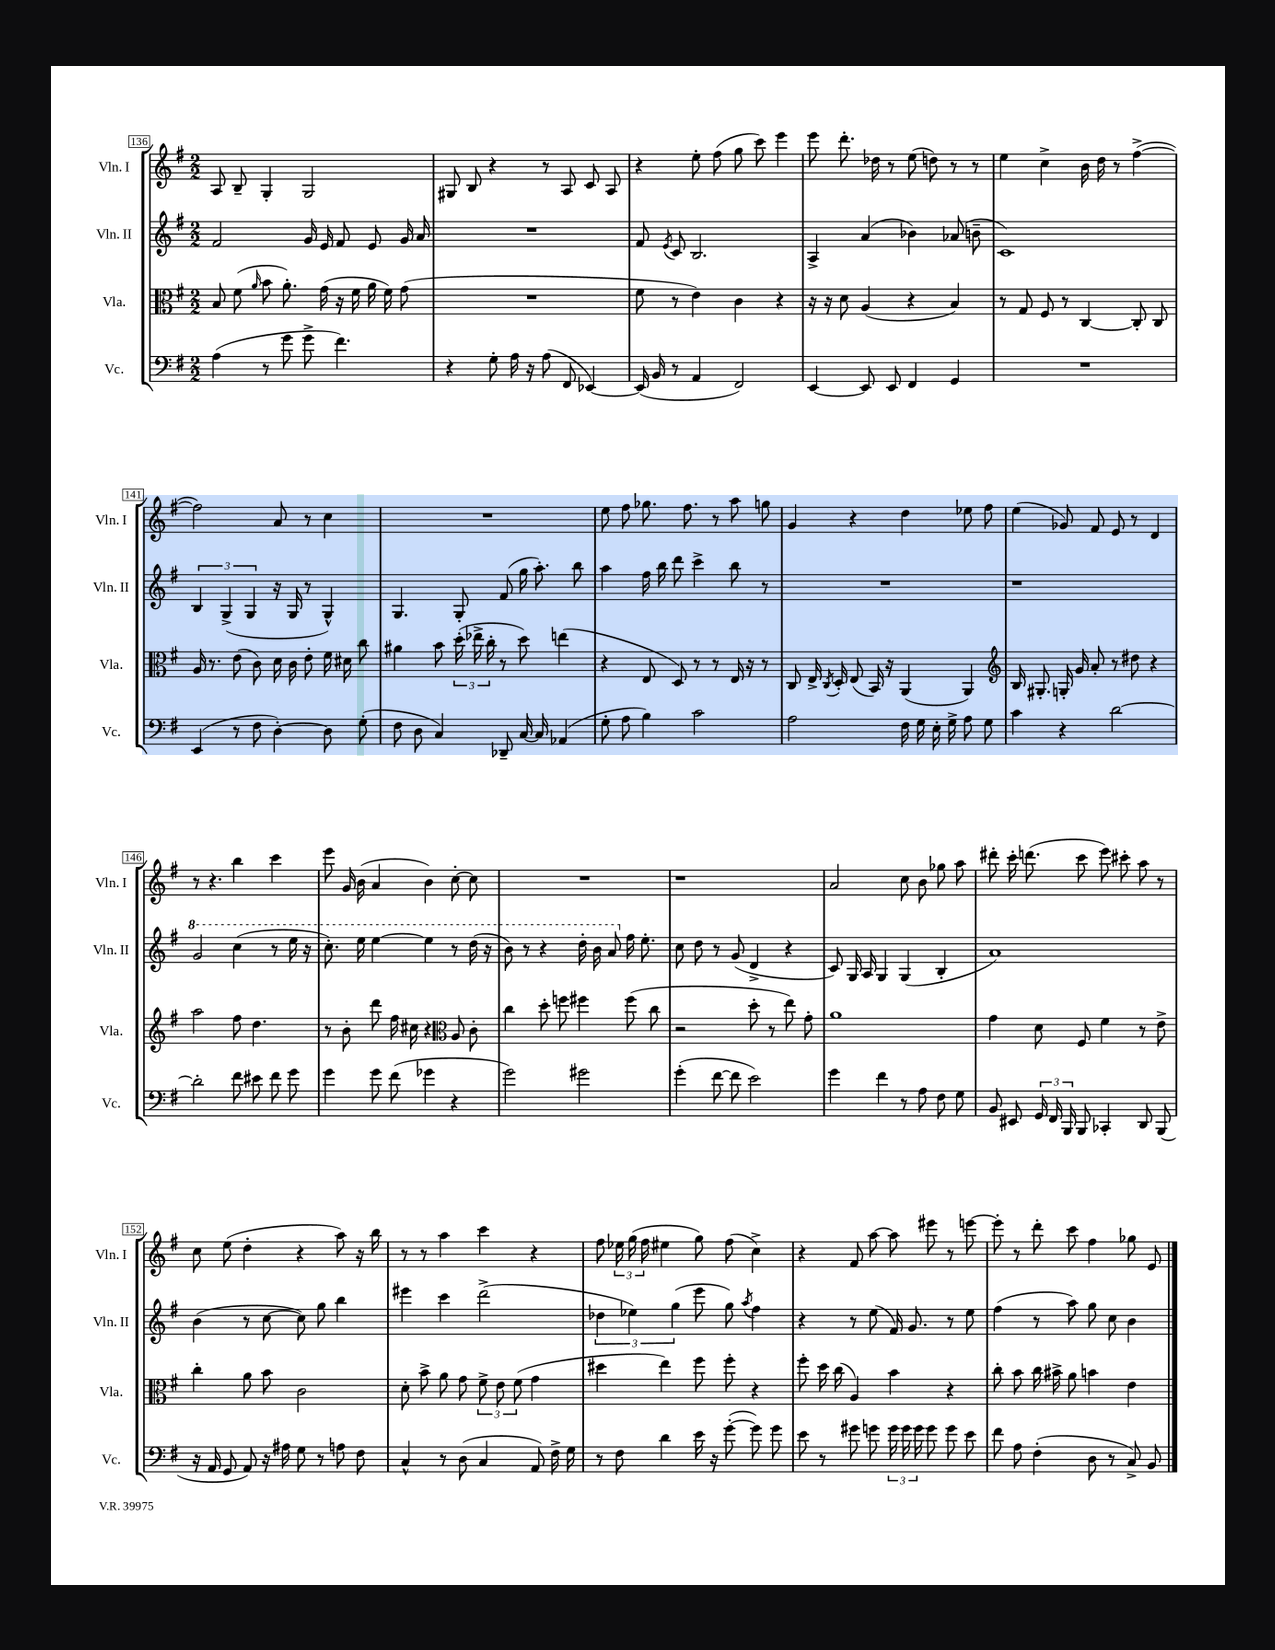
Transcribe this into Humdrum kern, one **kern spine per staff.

**kern	**kern	**kern	**kern
*staff4	*staff3	*staff2	*staff1
*clefF4	*clefC3	*clefG2	*clefG2
*k[f#]	*k[f#]	*k[f#]	*k[f#]
*M2/2	*M2/2	*M2/2	*M2/2
(4A	8B	2f#	8A
.	(8f#	.	8B~
.	16qqa	.	.
8r	8b	.	4G'
8g	8.a')	.	.
8g^	.	16g	2G
.	(16g	16e	.
4.f#)	16r	8f#	.
.	16f#	.	.
.	16a	8e	.
.	16f#)	.	.
.	(8g	16g	.
.	.	16a	.
=	=	=	=
4r	1r	1r	8G#
.	.	.	8B
8G'	.	.	4r
16A	.	.	.
16r	.	.	.
(8A	.	.	8r
8FF#	.	.	8A
[4EE-)	.	.	8c
.	.	.	8A
=	=	=	=
(16EE-]	8f#	8f#	4r
16BB	.	.	.
.	.	8qe	.
8r	8r	8c	.
4AA	4e)	2.B	8ee'
.	.	.	(8ff#
2FF#)	4c	.	8gg
.	.	.	8ccc)
.	4r	.	4eee
=	=	=	=
[4EE	16r	4A^	8eee
.	16r	.	.
.	8d	.	8.ddd'
8EE]	(4A	(4a	.
.	.	.	16dd-
8EE	.	.	8r
4FF#	4r	4b-)	(8ee
.	.	.	8dd)
4GG	4B)	(8a-	8r
.	.	8b~	8r
=	=	=	=
1r	8r	1c)	4ee
.	8G	.	.
.	8F#	.	4cc^
.	8r	.	.
.	[4C	.	16b
.	.	.	16dd
.	.	.	8r
.	8C']	.	([4ff#^
.	8C	.	.
=	=	=	=
(4EE	16A	6B	2ff#])
.	8.r	.	.
.	.	(6G^	.
8r	(8e	.	.
.	.	6G	.
8F#	8c)	.	.
[4D')	16d	16r	8a
.	16c	16G	.
.	8e'	8r	8r
8D]	16f#	4G^^)	4cc
.	16d#	.	.
(8G'	8cc	.	.
=	=	=	=
8F#	4a#	4.G	1r
8D	.	.	.
4C)	8b	.	.
.	(24dd'	8G'	.
.	24ee-^	.	.
.	24cc'	.	.
8DD-~	8r	(8f#	.
[16C	8dd)	16gg	.
16C]	.	8.aa')	.
(4AA-	(4ee	.	.
.	.	8bb	.
=	=	=	=
8G'	4r	4aa	8ee
8A	.	.	8ff#
4B)	8E	16ff#	8.gg-
.	.	16bb	.
.	8D)	8ddd	.
.	.	.	8.ff#
2c	8r	4ccc^	.
.	8r	.	8r
.	16E	8bb	8aa
.	16r	.	.
.	8r	8r	8gg
=	=	=	=
2A	8C	1r	4g
.	16E^	.	.
.	8qC	.	.
.	16D'	.	.
.	(8E	.	4r
.	16BB)	.	.
.	16r	.	.
16F#	(4AA	.	4dd
16G	.	.	.
16E'	.	.	.
16G^	.	.	.
8A	4AA)	.	8ee-
8G	.	.	8ff#
=	=	=	=
*	*clefG2	*	*
4c	16B	1r	(4ee
.	8.G#'	.	.
4r	16G'	.	8g-)
.	16g	.	.
.	8a'	.	8f#
[2d	8r	.	8e
.	8dd#	.	8r
.	4r	.	4d
=	=	=	=
2d']	2aa	2gg	8r
.	.	.	4.r
8f#	8ff#	(4ccc	4bb
8e#	4.dd	.	.
8f#	.	8r	4ccc
8g	.	16eee	.
.	.	16r	.
=	=	=	=
4g	8r	8.ccc')	8eee
.	8b'	.	16g
.	.	16eee	(16b
8g	8ddd	[4eee	4a
(8f#	16ff#	.	.
.	16cc#	.	.
4g-	4r	4eee]	4b)
*	*clefC3	*	*
4r	8A	8r	[8cc'
.	8c'	(16ddd	8cc]
.	.	16r	.
=	=	=	=
2g)	4cc	8bb)	1r
.	.	8r	.
.	8dd'	4r	.
.	8ff	.	.
2g#	4ff#	16ddd'	.
.	.	16bb	.
.	.	8aa	.
.	(8ff#	16ff#	.
.	.	8.ee'	.
.	8cc	.	.
=	=	=	=
(4g'	2r	8cc	1r
.	.	8dd	.
[8f#	.	8r	.
8f#]	.	(8g	.
2e)	8dd'	4d^	.
.	8r	.	.
.	8ee)	4r	.
.	8g'	.	.
=	=	=	=
4g	1a	8c)	2a
.	.	16G	.
.	.	16A	.
4f#	.	4G	.
8r	.	(4G	8cc
8A	.	.	8b
8F#	.	4B'	8gg-
8G	.	.	8aa
=	=	=	=
8BB	4g	1a)	8ddd#'
8EE#	.	.	16ccc'
.	.	.	(8.ddd
24GG	8d	.	.
24FF#	.	.	.
24BBB	.	.	.
8BBB	8F#	.	8ccc
4CC-'	4f#	.	8eee)
.	.	.	8ccc#'
8DD	8r	.	8aa
(8BBB	8e^	.	8r
=	=	=	=
16r	4cc'	(4b	8cc
16AA	.	.	.
8GG	.	.	(8ee
8AA)	8a	8r	4dd'
16r	8b	[8cc	.
16A#	.	.	.
8G	2c	8cc])	4r
8r	.	8gg	.
8A	.	4bb	8aa)
8F#	.	.	16r
.	.	.	16bb
=	=	=	=
4C^^	8d'	4eee#	8r
.	8b^	.	8r
8r	8a	4ccc	4aa
(8D	8g	.	.
4C	12f#^	(2ddd^	4ccc
.	12e	.	.
.	(12f#	.	.
8AA)	4g	.	4r
16F#^	.	.	.
16G	.	.	.
=	=	=	=
8r	4dd#	6dd-	8ff#
8F#	.	.	24ee-
.	.	6ee-)	(24gg
.	.	.	24ff#
4d	4ee)	.	4ee#
.	.	(6gg	.
16e	8ff#	8eee	8gg)
16r	.	.	.
([8g'	8ff#'	8gg)	(8ff#
.	.	8qaa	.
8g])	4r	4ff#	4cc^)
8g	.	.	.
=	=	=	=
8e	8ff#'	4r	4r
8r	16dd	.	.
.	(16cc	.	.
8g#	4A)	8r	8f#
8g	.	(8ee	[8aa
24g	4b	16f#)	8aa]
24g	.	.	.
.	.	8.g	.
24g	.	.	.
8g	.	.	8eee#
8g	4r	8r	8r
8e	.	8ee	[8eee
=	=	=	=
8f#	8cc'	(4ff#	8eee']
8A	8b	.	8r
(4F#'	16cc	8r	8ddd'
.	16b#^	.	.
.	8a	8aa)	8ccc
8D	4b	8gg	4ff#
8r	.	8cc	.
8C^)	4e	4b	8gg-
8BB	.	.	8e
==	==	==	==
*-	*-	*-	*-
